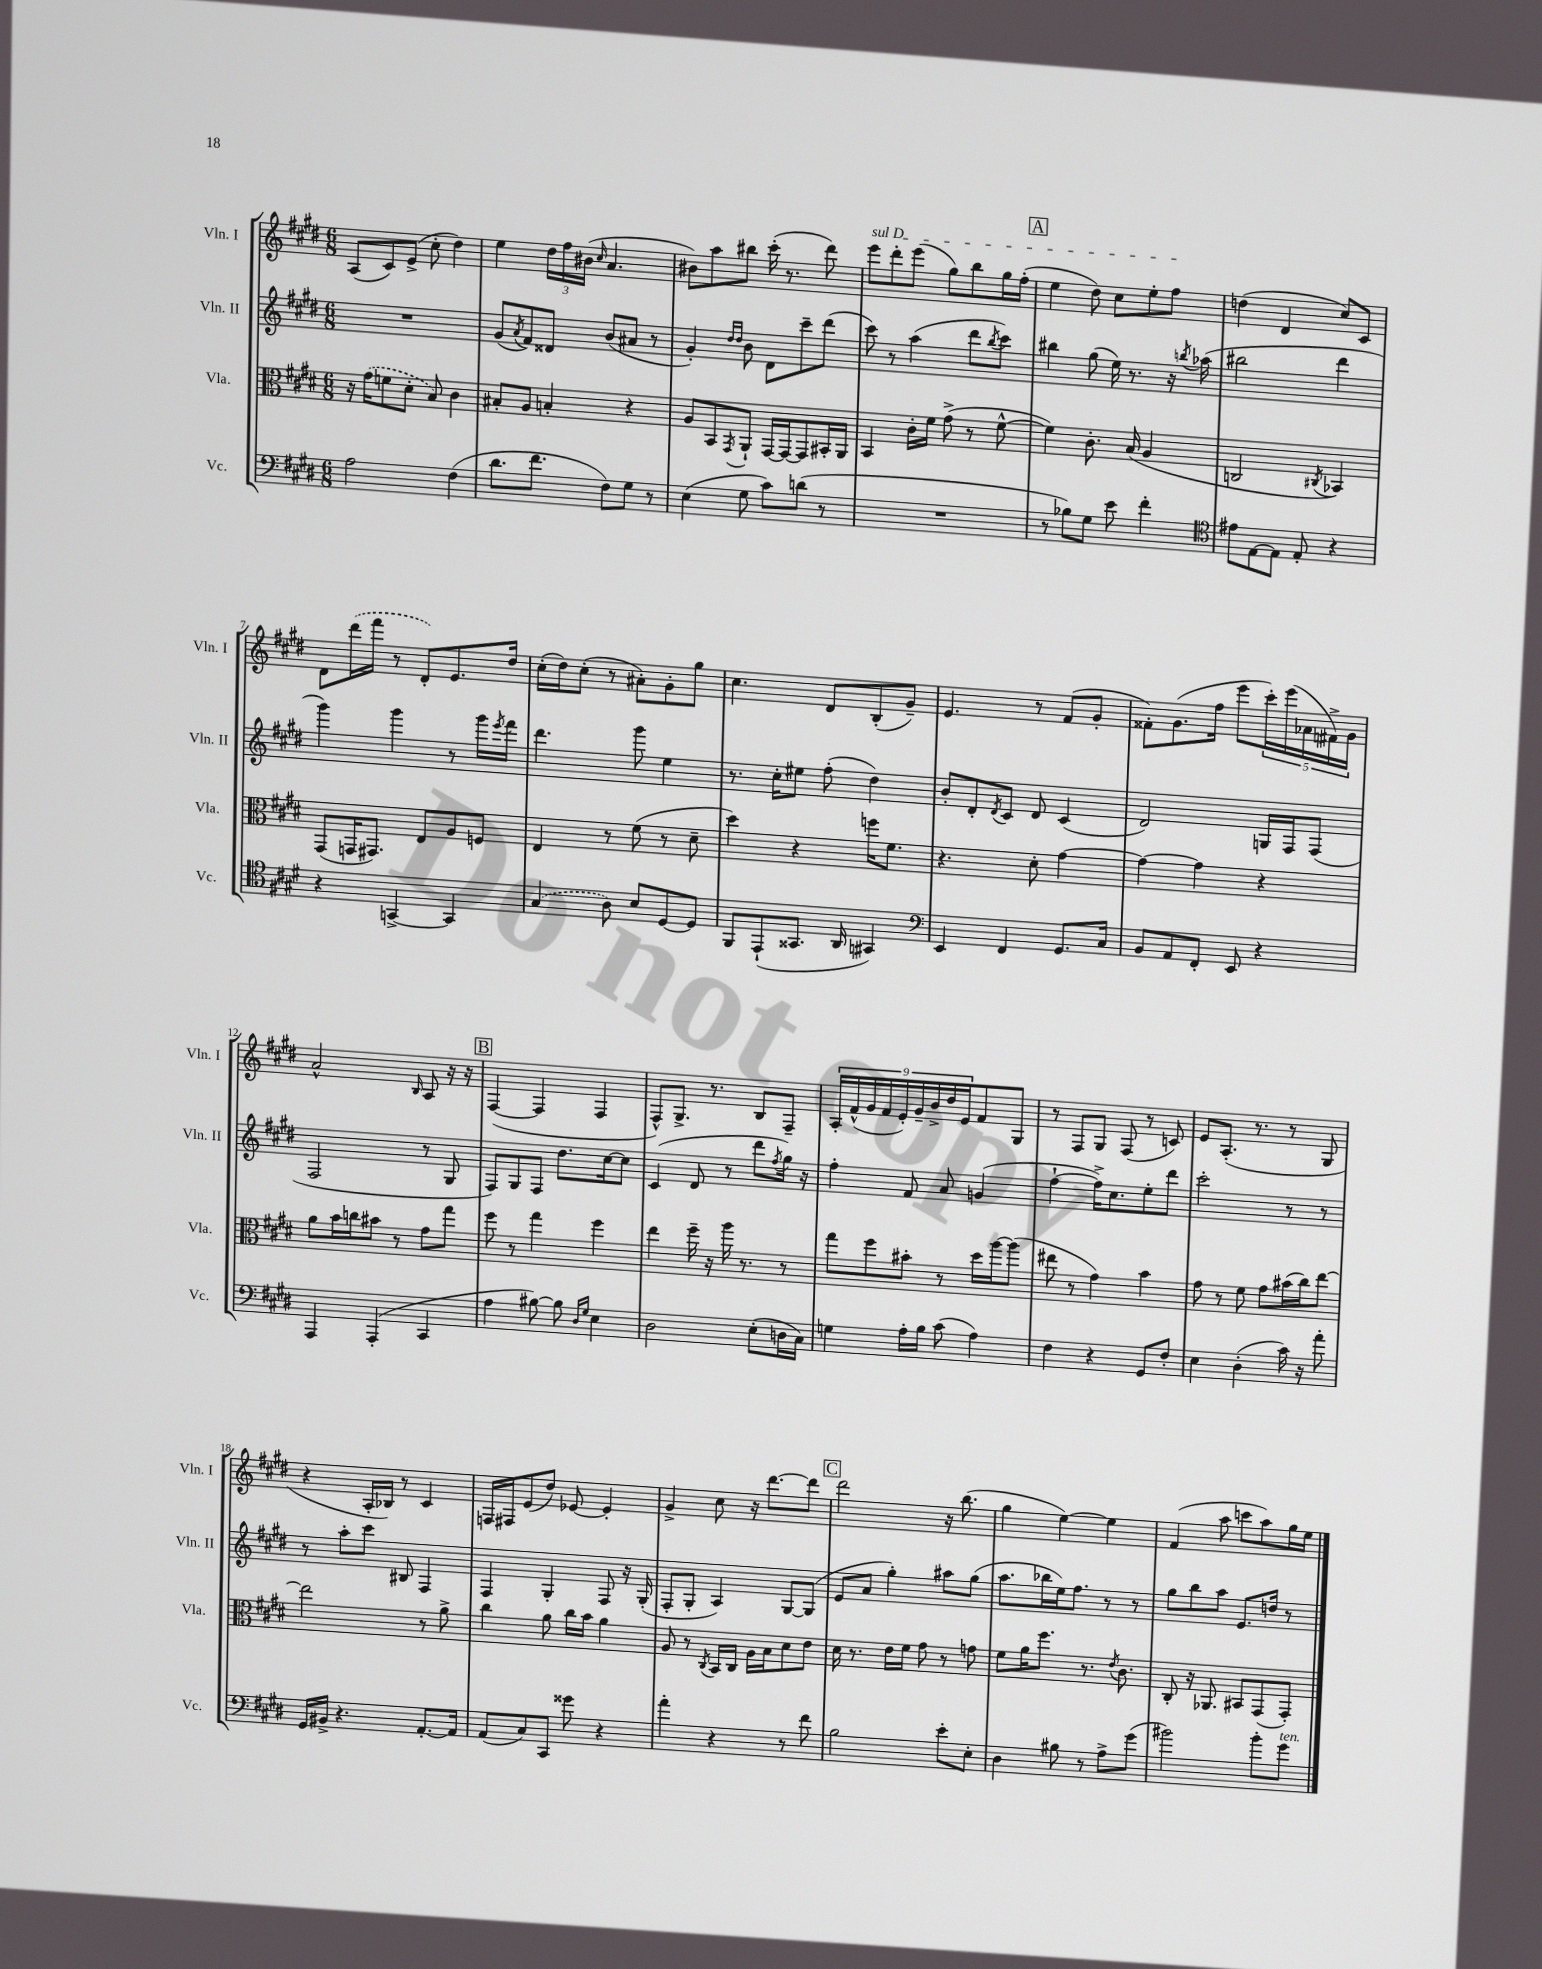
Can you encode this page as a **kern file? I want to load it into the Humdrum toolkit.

**kern	**kern	**kern	**kern
*part4	*part3	*part2	*part1
*staff4	*staff3	*staff2	*staff1
*I"Vc.	*I"Vla.	*I"Vln. II	*I"Vln. I
*I'Vc.	*I'Vla.	*I'Vln. II	*I'Vln. I
*clefF4	*clefC3	*clefG2	*clefG2
*k[f#c#g#d#]	*k[f#c#g#d#]	*k[f#c#g#d#]	*k[f#c#g#d#]
*M6/8	*M6/8	*M6/8	*M6/8
=1	=1	=1	=1
2A\	16r	2.r	(8A/L
.	(16g#\KL	.	.
.	8fn\	.	8c#/)
.	8d#'\J	.	(8e^/J
.	8B/)	.	8cc#'\
(4F#\	4c#\	.	4dd#\)
=2	=2	=2	=2
8.d#\L	8B#X'/L	(8g#/L	4ee\
.	.	8qa/	.
.	8A/J	8f#/)	.
8.f#\J	.	.	.
.	4Bn'/	8d##X/J	24dd#\LL
.	.	.	24ff#\
.	.	.	(24b#X\JJ
.	.	.	16qqcc#/
8F#\L)	.	(8b/L	4.a/
8G#\J	4r	8a#X/J	.
8r	.	8r	.
=3	=3	=3	=3
(4E\	8A/L	4g#'/)	8b#X\L)
.	8BB/	.	8aa\
.	.	16qqdd#/LL	.
.	8qGG#/	16qqdd#/JJ	.
8G#\	8AA`/J	8b\	8bb#X\J
8c#\L)	[16GG#/LL	8d#\L	(16ccc#'\
.	16GG#/J_	.	8.r
(8dn\J	8GG#/]	8ccc#~\	.
8r	16BB#X'/L	(8ddd#\J	8ddd#\)
.	16AA/JJ	.	.
=4	=4	=4	=4
!	!	!	!LO:TX:a:i:t=sul D
2.r	4BB/	8ccc#\)	8eee\L
.	.	8r	8ddd#'\
.	16c#'\LL	(4aa\	(8eee\J
.	16f#\JJ	.	.
.	(8g#^\	.	8gg#\L)
.	8r	8ddd#\L	8bb\
.	.	8qbb/	.
.	[8f#^^\	8ccc#\J)	16gg#\L
.	.	.	(16ff#'\JJ
!!LO:REH:place=s1:t=A
=5	=5	=5	=5
8r	4f#\])	4bb#X\	4ee\
8B-X\L)	.	.	.
8G#\J	8.c#'\	(8gg#\	8dd#\)
8e\	.	16ee\)	8cc#\L
.	(16B/	8.r	.
4f#'\	4A/	.	8ee'\
.	.	16r	8ff#\J
.	.	8qbbn/	.
.	.	(16aa-X\	.
=6	=6	=6	=6
*clefC4	*	*	*
8e#X\L	2Cn/	2bb#X\	(4ddn\
[8E\	.	.	.
8E\J]	.	.	4d#/
8E'/	.	.	.
.	8qC#X/	.	.
4r	4BB-X/)	4ddd#\	8cc#/L)
.	.	.	8c#/J
!!LO:LB:g=z
=7	=7	=7	=7
4r	(8GG#/L	4ggg#\)	8d#\L
.	16GGn/K	.	(16ddd#\L
.	8.GG#X/J)	.	16fff#\JJ
[4GGn^/	.	4ggg#\	8r
.	8E/L	.	8d#'/L)
4GG/]	8A/	8r	8.e/
.	8Fn/J	16ggg#\LL	.
.	.	8qeee/	.
.	.	16fff#\JJ	16dd#/Jk
=8	=8	=8	=8
(4G#/	4E/	4.ddd#\	(16cc#'\LL
.	.	.	16dd#\J)
.	.	.	(8cc#'\J
8A\)	8r	.	8r
8B/L	(8f#\	8ggg#\	8a#X'\L)
[8D#/	8r	4ee\	8g#'\
8D#/J]	8d#~\	.	8gg#\J
=9	=9	=9	=9
8FF#/L	4dd#\)	8.r	4.cc#\
(8EE`/	.	.	.
.	.	16cc#'\KL	.
8.GG##X/J	4r	8ee#X\J	.
.	.	(8ff#'\	8d#/L
16AA/	.	.	.
4GG#X/)	16ffn\KL	4dd#\)	(8B'/
.	8.f#\J	.	.
.	.	.	8g#~/J)
=10	=10	=10	=10
*clefF4	*	*	*
4EE/	4.r	8b'/L	4.e/
.	.	8d#'/	.
.	.	8qd#/	.
4FF#/	.	8c#/J	.
.	8d#'\	8d#/	8r
8.GG#/L	[4g#\	(4c#/	(8f#/L
.	.	.	8g#'/J
16C#/Jk	.	.	.
=11	=11	=11	=11
8BB/L	4g#\_	2d#/)	8f##X'\L)
8AA/	.	.	(8.g#\
8FF#'/J	4g#\]	.	.
.	.	.	16ff#\Jk
8EE/	.	.	8eee\L
4r	4r	16Gn/LL	20ccc#'\L)
.	.	.	(20eee\
.	.	16F#/J	.
.	.	.	20a-X\
.	.	(8F#/J	.
.	.	.	20f#X^\)
.	.	.	20g#\JJ
!!LO:LB:g=z
=12	=12	=12	=12
4AAA/	8a\L	2F#/	2a^^/
.	16b\L	.	.
.	16ccn\J	.	.
(4AAA'/	8b#X\J	.	.
.	8r	.	.
.	.	.	16qqB/
4CC#/	8g#\L	8r	8A/
.	8gg#\J	8G#/	16r
.	.	.	16r
!!LO:REH:place=s1:t=B
=13	=13	=13	=13
4A\	8ff#\	8F#/L)	([4F#/
.	8r	8G#/	.
[8B#X\)	4gg#\	8F#/J	4F#/]
8B#\]	.	8.dd#\L	.
16qqD#/LL	.	.	.
16qqG#/JJ	.	.	.
4E\	4ff#\	.	4F#/
.	.	[16cc#\k	.
.	.	8cc#\J]	.
=14	=14	=14	=14
2D#\	4ee\	(4c#/	8F#^^/L)
.	.	.	8.G#^/J
.	16ff#~\	8d#/	.
.	16r	.	8.r
.	16aa\	8r	.
.	8.r	.	.
(8E'\L	.	8ddd#\L	8B/L
.	.	8qff#/	.
16Dn\L	8r	16gg#\Jk)	8F#~/J
16C#\JJ)	.	16r	.
=15	=15	=15	=15
4Gn\	8gg#\L	4ff#'\	18A'/LL
.	.	.	(18f#^^/
.	.	.	18g#/
.	8ff#\	.	.
.	.	.	18f#/
.	.	.	18e'/)
16A'\LL	8b#X'\J	8f#/	.
.	.	.	18g#~/
16B\JJ	.	.	.
.	.	.	18b^/
(8c#\	8r	8a/	.
.	.	.	18dd#/
.	.	.	18e/J
4A\)	16dd#\LL	(4gn/	8f#/
.	[16aa\J	.	.
.	(8aa\J]	.	8G#/J
=16	=16	=16	=16
4F#\	8ee#X\	[4ff#`\	8r
.	8r	.	8F#/L
4r	4g#\)	16ff#^\KL])	8G#/J
.	.	8.cc#\	.
.	.	.	(8F#/
8GG#/L	4b\	8ee'\	8r
8F#'/J	.	8ddd#\J	8cn/)
=17	=17	=17	=17
4E\	8g#\	2ccc#'\	8e/L
.	8r	.	(8.A'/J
(4D#'\	8f#\	.	.
.	.	.	8.r
.	8g#\L	.	.
16c#\)	(16b#X\L	8r	8r
16r	16cc#\J)	.	.
8a'\	[8ee\J	8r	8G#/
!!LO:LB:g=z
=18	=18	=18	=18
16GG#/LL	2ee\]	8r	4r
16BB#X^/JJ	.	.	.
4.r	.	8aa'\L	.
.	.	8ccc#\J	16A'/LL
.	.	.	16B-X/JJ)
.	.	8B#X/	8r
[8.AA'/L	8r	4F#/	4c#/
.	8a^\	.	.
16AA/Jk]	.	.	.
=19	=19	=19	=19
(8AA/L	4cc#\	4F#/	16Fn/LL
.	.	.	16F#X/J
8C#/)	.	.	(8e/
8CC#/J	8a\	4G#'/	8dd#/J)
8g##X\	16cc#\LL	.	[8e-X/
.	16b\JJ	.	.
4r	4a\	8F#/	4e-'/]
.	.	16r	.
.	.	(16G#'/	.
=20	=20	=20	=20
4a'\	8A/	8F#'/L	4g#^/
.	8r	8G#'/J	.
.	8qC#/	.	.
4r	16BB/LL	4A/)	8cc#\
.	16C#/JJ	.	.
.	16A\LL	.	16r
.	16B\J	.	[8.ddd#\L
8r	8d#\	[8G#/L	.
8f#\	8e\J	(8G#/J]	8ddd#\J]
!!LO:REH:place=s1:t=C
=21	=21	=21	=21
2B\	16d#\	8e/L	2ddd#\
.	8.r	.	.
.	.	8a/J	.
.	16e\LL	4gg#'\)	.
.	16f#\JJ	.	.
.	8g#\	.	.
8e'\L	8r	8aa#X\L	16r
.	.	.	(8.bb\
8E'\J	8gn\	(8gg#\J	.
=22	=22	=22	=22
4D#\	8f#\L	8.aa\L	4gg#\
.	16a\K	.	.
.	8.ff#\J	16bb-X\L	.
8B#X\	.	16ee\J)	[4ee\)
.	.	8.ff#\J	.
8r	8.r	.	.
8A^\L	.	8r	4ee\]
.	8qe/	.	.
.	8.c#\	.	.
(8g#\J	.	8r	.
=23	=23	=23	=23
2b#X\)	8C#'/	8gg#\L	(4f#/
.	16r	8bb\	.
.	8.AA-X/	.	.
.	.	8aa\J	8aa\
.	8BB#X/L	8.e/L	8cccn\L
8b#'\L	(8GG#/	.	8aa\)
.	.	16ddn/Jk	.
!LO:TX:a:i:t=ten.	!	!	!
8g#\J	8GG#'/J)	8r	16gg#\L
.	.	.	16ee\JJ
==	==	==	==
*-	*-	*-	*-
